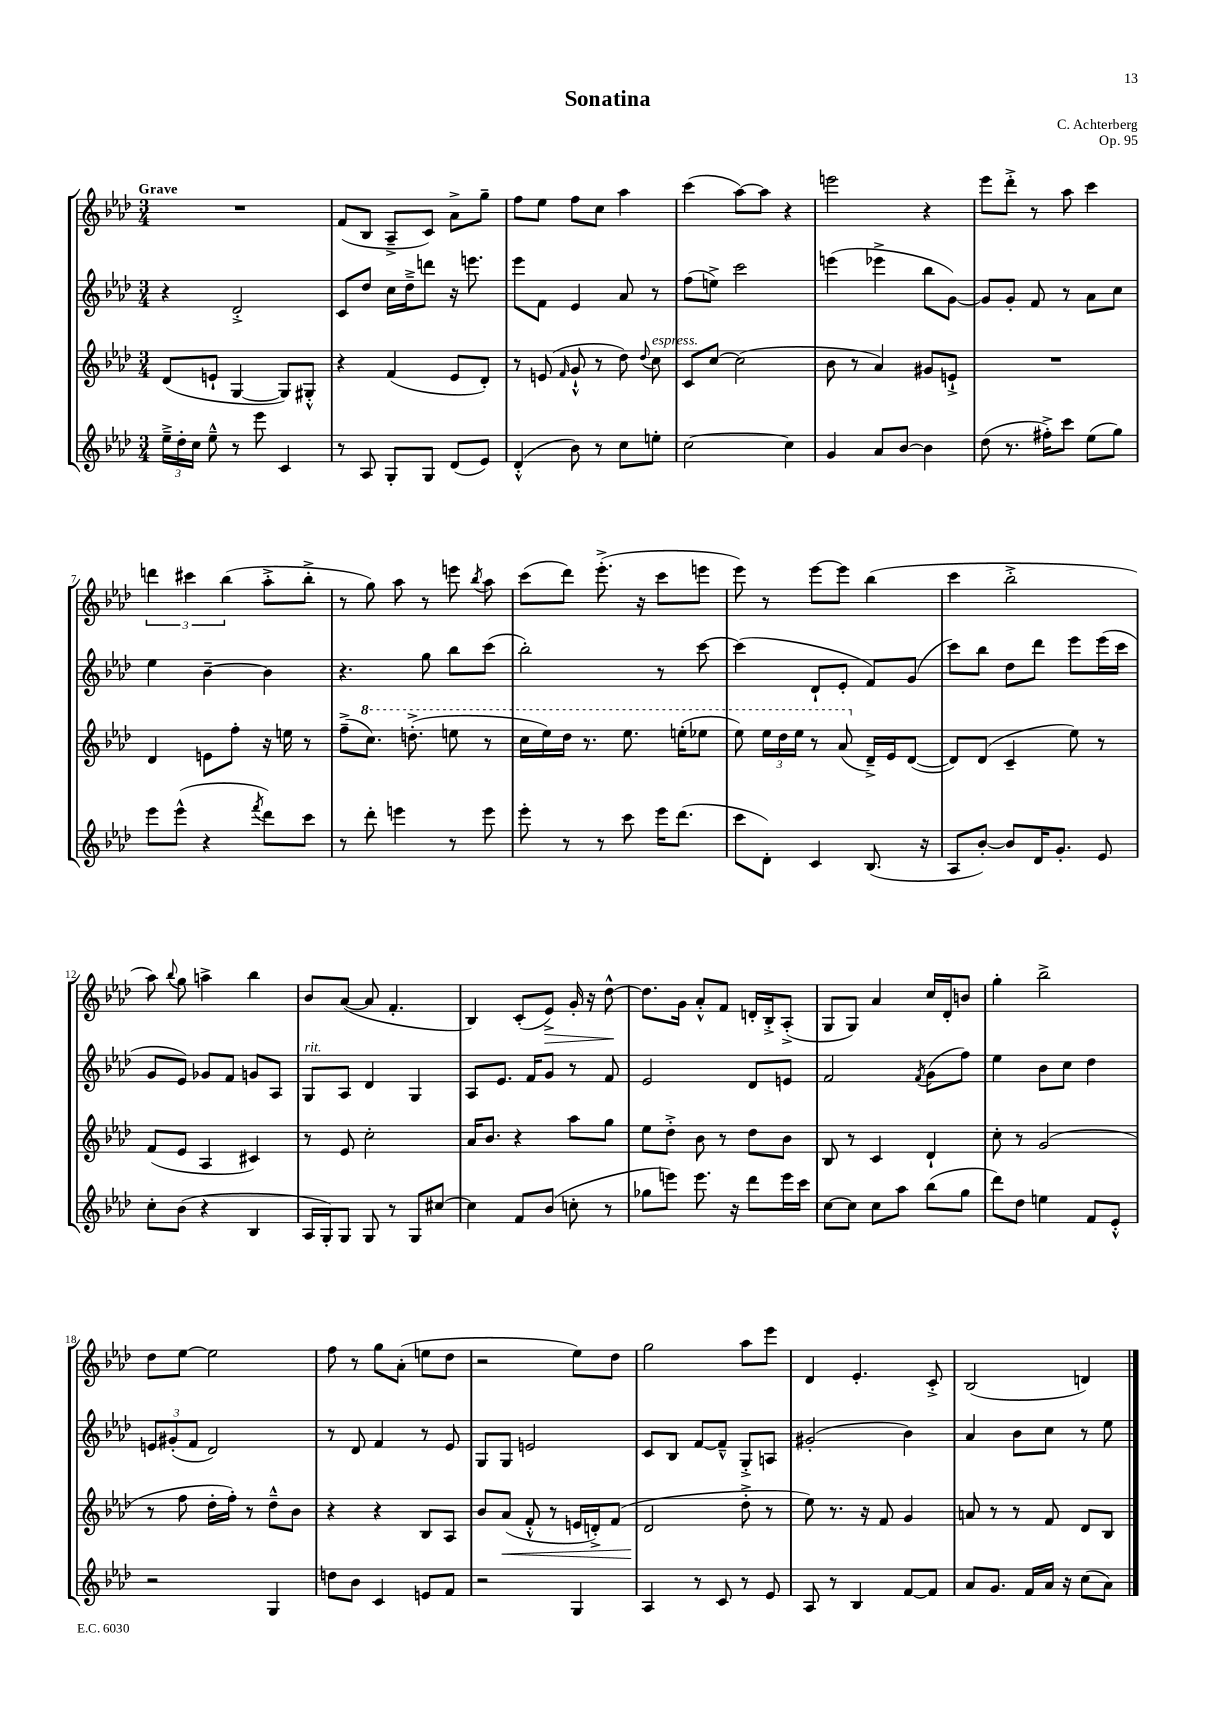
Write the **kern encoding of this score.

**kern	**kern	**dynam	**kern	**kern	**dynam
*part4	*part3	*part3	*part2	*part1	*part1
*staff4	*staff3	*staff3	*staff2	*staff1	*staff1
*clefG2	*clefG2	*	*clefG2	*clefG2	*
*k[b-e-a-d-]	*k[b-e-a-d-]	*	*k[b-e-a-d-]	*k[b-e-a-d-]	*
*M3/4	*M3/4	*	*M3/4	*M3/4	*
=1	=1	=1	=1	=1	=1
!	!	!	!	!LO:TX:a:B:t=Grave	!
24ee-~^\LL	(8d-/L	.	4r	2.r	.
24dd-'\	.	.	.	.	.
24cc\JJ	.	.	.	.	.
8ee-~^^\	8en`/J	.	.	.	.
8r	[4G/	.	2d-'^/	.	.
8eee-\	.	.	.	.	.
4c/	8G/L])	.	.	.	.
.	8G#X'^^/J	.	.	.	.
=2	=2	=2	=2	=2	=2
8r	4r	.	8c/L	(8f/L	.
8A-/	.	.	8dd-/J	8B-/J	.
8G'/L	(4f/	.	16cc\LL	8A-~^/L	.
.	.	.	16dd-~^\J	.	.
8G/J	.	.	8dddn\J	8c/J)	.
(8d-/L	8e-/L	.	16r	8a-^\L	.
.	.	.	8.eeen\	.	.
8e-/J)	8d-'/J)	.	.	8gg~\J	.
=3	=3	=3	=3	=3	=3
(4d-'^^/	8r	.	8eee-\L	8ff\L	.
.	(8en/	.	8f\J	8ee-\J	.
.	16qqf/	.	.	.	.
8b-\)	8g`^^/	.	4e-/	8ff\L	.
8r	8r	.	.	8cc\J	.
8cc\L	8dd-\)	.	8a-/	4aa-\	.
.	8qqdd-/	.	.	.	.
!	!LO:TX:a:i:t=espress.	!	!	!	!
8een'\J	8cc\	.	8r	.	.
=4	=4	=4	=4	=4	=4
[2cc\	8c/L	.	(8ff\L	(4ccc\	.
.	[8cc/J	.	8een^\J)	.	.
.	(2cc\]	.	2ccc\	[8aa-\L)	.
.	.	.	.	8aa-\J]	.
4cc\]	.	.	.	4r	.
=5	=5	=5	=5	=5	=5
4g/	8b-\	.	(4eeen\	2eeen\	.
.	8r	.	.	.	.
8a-/L	4a-/)	.	4eee-X^\	.	.
[8b-/J	.	.	.	.	.
4b-\]	8g#X/L	.	8bb-\L	4r	.
.	8en`^/J	.	[8g\J)	.	.
=6	=6	=6	=6	=6	=6
(8dd-\	2.r	.	8g/L]	8eee-\L	.
8.r	.	.	8g'/J	8ddd-'^\J	.
.	.	.	8f/	8r	.
16ff#X'^\KL)	.	.	.	.	.
8ccc\J	.	.	8r	8aa-\	.
(8ee-\L	.	.	8a-\L	4ccc\	.
8gg\J)	.	.	8cc\J	.	.
!!LO:LB:g=z
=7	=7	=7	=7	=7	=7
8eee-\L	4d-/	.	4ee-\	6dddn\	.
(8eee-^^\J	.	.	.	.	.
.	.	.	.	6ccc#X\	.
4r	8en\L	.	[4b-~\	.	.
.	.	.	.	(6bb-\	.
.	8ff'\J	.	.	.	.
8qfff/	.	.	.	.	.
8ddd-\L)	16r	.	4b-\]	8aa-'^\L	.
.	16een\	.	.	.	.
8ccc\J	8r	.	.	8bb-'^\J	.
=8	=8	=8	=8	=8	=8
8r	(8ff~^\L	.	4.r	8r	.
*	*8va	*	*	*	*
8ddd-'\	8.ccc\J)	.	.	8gg\)	.
4eeen\	.	.	.	8aa-\	.
.	(8.dddn'^\	.	.	.	.
.	.	.	8gg\	8r	.
8r	8eeen\	.	8bb-\L	8eeen\	.
.	.	.	.	8qbb-/	.
8eee\	8r	.	(8ccc\J	8aa-\	.
=9	=9	=9	=9	=9	=9
8eee-'\	16ccc\LL	.	2bb-'\)	(8ccc\L	.
.	16eee-\)	.	.	.	.
8r	16ddd-\JJ	.	.	8ddd-\J)	.
.	8.r	.	.	.	.
8r	.	.	.	(8.eee-'^\	.
8ccc\	8.eee-\	.	.	.	.
.	.	.	.	16r	.
16eee-\KL	.	.	8r	8ccc\L	.
(8.ddd-\J	(16eeen'\KL	.	.	.	.
.	8eee-X\J	.	[8ccc\	8eeen\J	.
=10	=10	=10	=10	=10	=10
8ccc\L	8eee-\)	.	(4ccc\]	8eee-\)	.
8d-'\J)	24eee-\LL	.	.	8r	.
.	24ddd-\	.	.	.	.
.	24eee-\JJ	.	.	.	.
4c/	8r	.	8d-`/L	[8eee-\L	.
.	(8aa-/	.	8e-'/J	8eee-\J]	.
*	*X8va	*	*	*	*
(8.B-/	16d-~^/LL)	.	8f/L)	(4bb-\	.
.	16e-/J	.	.	.	.
.	([8d-/J	.	(8g/J	.	.
16r	.	.	.	.	.
=11	=11	=11	=11	=11	=11
8A-/L	8d-/L])	.	8ccc\L)	4ccc\	.
[8b-'/J)	(8d-/J	.	8bb-\J	.	.
8b-/L]	4c~/	.	8dd-\L	2bb-'^\	.
16d-/K	.	.	8ddd-\J	.	.
8.g'/J	.	.	.	.	.
.	8ee-\)	.	8eee-\L	.	.
8e-/	8r	.	(16eee-\L	.	.
.	.	.	16ccc\JJ	.	.
!!LO:LB:g=z
=12	=12	=12	=12	=12	=12
8cc'\L	(8f/L	.	8g/L	8aa-\)	.
.	.	.	.	8qqbb-/	.
(8b-\J	8e-/J	.	8e-/J)	8gg\	.
4r	4A-/	.	8g-X/L	4aan^\	.
.	.	.	8f/J	.	.
4B-/	4c#X/)	.	8gn/L	4bb-\	.
.	.	.	8A-/J	.	.
=13	=13	=13	=13	=13	=13
!	!	!	!LO:TX:a:i:t=rit.	!	!
16A-/LL	8r	.	8G/L	8b-/L	.
16G'/J)	.	.	.	.	.
8G/J	8e-/	.	8A-/J	([8a-/J	.
8G/	2cc'\	.	4d-/	8a-/]	.
8r	.	.	.	4.f'/	.
8G/L	.	.	4G/	.	.
[8cc#X/J	.	.	.	.	.
=14	=14	=14	=14	=14	=14
4cc#\]	16a-/KL	.	8A-/L	4B-/)	.
.	8.b-/J	.	.	.	.
.	.	.	8.e-/J	.	.
8f/L	4r	.	.	(8c'/L	.
.	.	.	16f/KL	.	.
!	!	!	!	!	!LO:HP:b
(8b-/J	.	.	8g/J	8e-^/J)	>
8ccn'\	8aa-\L	.	8r	16g'/	.
.	.	.	.	16r	.
8r	8gg\J	.	8f/	[8dd-^^\	.
.	.	.	.	.	]
=15	=15	=15	=15	=15	=15
8gg-X\L	8ee-\L	.	2e-/	8.dd-\L]	.
8eeen\J)	8dd-'^\J	.	.	.	.
.	.	.	.	16g\Jk	.
8.eee\	8b-\	.	.	8a-'^^/L	.
.	8r	.	.	8f/J	.
16r	.	.	.	.	.
8ddd-\L	8dd-\L	.	8d-/L	16dn'/LL	.
.	.	.	.	16B-'^/J	.
16eee\L	8b-\J	.	8en/J	(8A-'^/J	.
16ccc\JJ	.	.	.	.	.
=16	=16	=16	=16	=16	=16
[8cc\L	8B-/	.	2f/	8G/L	.
8cc\J]	8r	.	.	8G/J)	.
8cc\L	4c/	.	.	4a-/	.
8aa-\J	.	.	.	.	.
.	.	.	8qf/	.	.
(8bb-\L	4d-`/	.	(8g\L	16cc/LL	.
.	.	.	.	16d-'/J	.
8gg\J	.	.	8ff\J)	8bn/J	.
=17	=17	=17	=17	=17	=17
8ddd-\L)	8cc'\	.	4ee-\	4gg'\	.
8dd-\J	8r	.	.	.	.
4een\	(2g/	.	8b-\L	2bb-^\	.
.	.	.	8cc\J	.	.
8f/L	.	.	4dd-\	.	.
8e-'^^/J	.	.	.	.	.
!!LO:LB:g=z
=18	=18	=18	=18	=18	=18
2r	8r	.	12en/L	8dd-\L	.
.	.	.	(12g#X'/	.	.
.	8ff\	.	.	[8ee-\J	.
.	.	.	12f/J	.	.
.	16dd-'\LL	.	2d-/)	2ee-\]	.
.	16ff'\JJ)	.	.	.	.
.	8r	.	.	.	.
4G/	8dd-~^^\L	.	.	.	.
.	8b-\J	.	.	.	.
=19	=19	=19	=19	=19	=19
8ddn\L	4r	.	8r	8ff\	.
8b-\J	.	.	8d-/	8r	.
4c/	4r	.	4f/	8gg\L	.
.	.	.	.	(8a-'\J	.
8en/L	8B-/L	.	8r	8een\L	.
8f/J	8A-/J	.	8e-/	8dd-\J	.
=20	=20	=20	=20	=20	=20
2r	8b-/L	.	8G/L	2r	.
!	!	!LO:HP:b	!	!	!
.	(8a-/J	<	8G/J	.	.
.	8f'^^/	.	2en/	.	.
.	8r	.	.	.	.
4G/	16en/LL	.	.	8ee-\L)	.
.	16dn'^/J)	.	.	.	.
.	(8f/J	.	.	8dd-\J	.
=21	=21	=21	=21	=21	=21
4A-/	2d-/	.	8c/L	2gg\	.
.	.	.	8B-/J	.	.
8r	.	.	[8f/L	.	.
8c/	.	.	8f~^^/J]	.	.
8r	8dd-'^\	[	8G'^/L	8aa-\L	.
8e-/	8r	.	8An/J	8eee-\J	.
=22	=22	=22	=22	=22	=22
8A-/	8ee-\)	.	(2g#X'/	4d-/	.
8r	8.r	.	.	.	.
4B-/	.	.	.	4.e-'/	.
.	16r	.	.	.	.
.	8f/	.	.	.	.
[8f/L	4g/	.	4b-\)	.	.
8f/J]	.	.	.	8c'^/	.
=23	=23	=23	=23	=23	=23
8a-/L	8an/	.	4a-/	(2B-/	.
8.g/J	8r	.	.	.	.
.	8r	.	8b-\L	.	.
16f/LL	.	.	.	.	.
16a-/JJ	8f/	.	8cc\J	.	.
16r	.	.	.	.	.
(8cc\L	8d-/L	.	8r	4dn/)	.
8a-\J)	8B-/J	.	8ee-\	.	.
==	==	==	==	==	==
*-	*-	*-	*-	*-	*-
